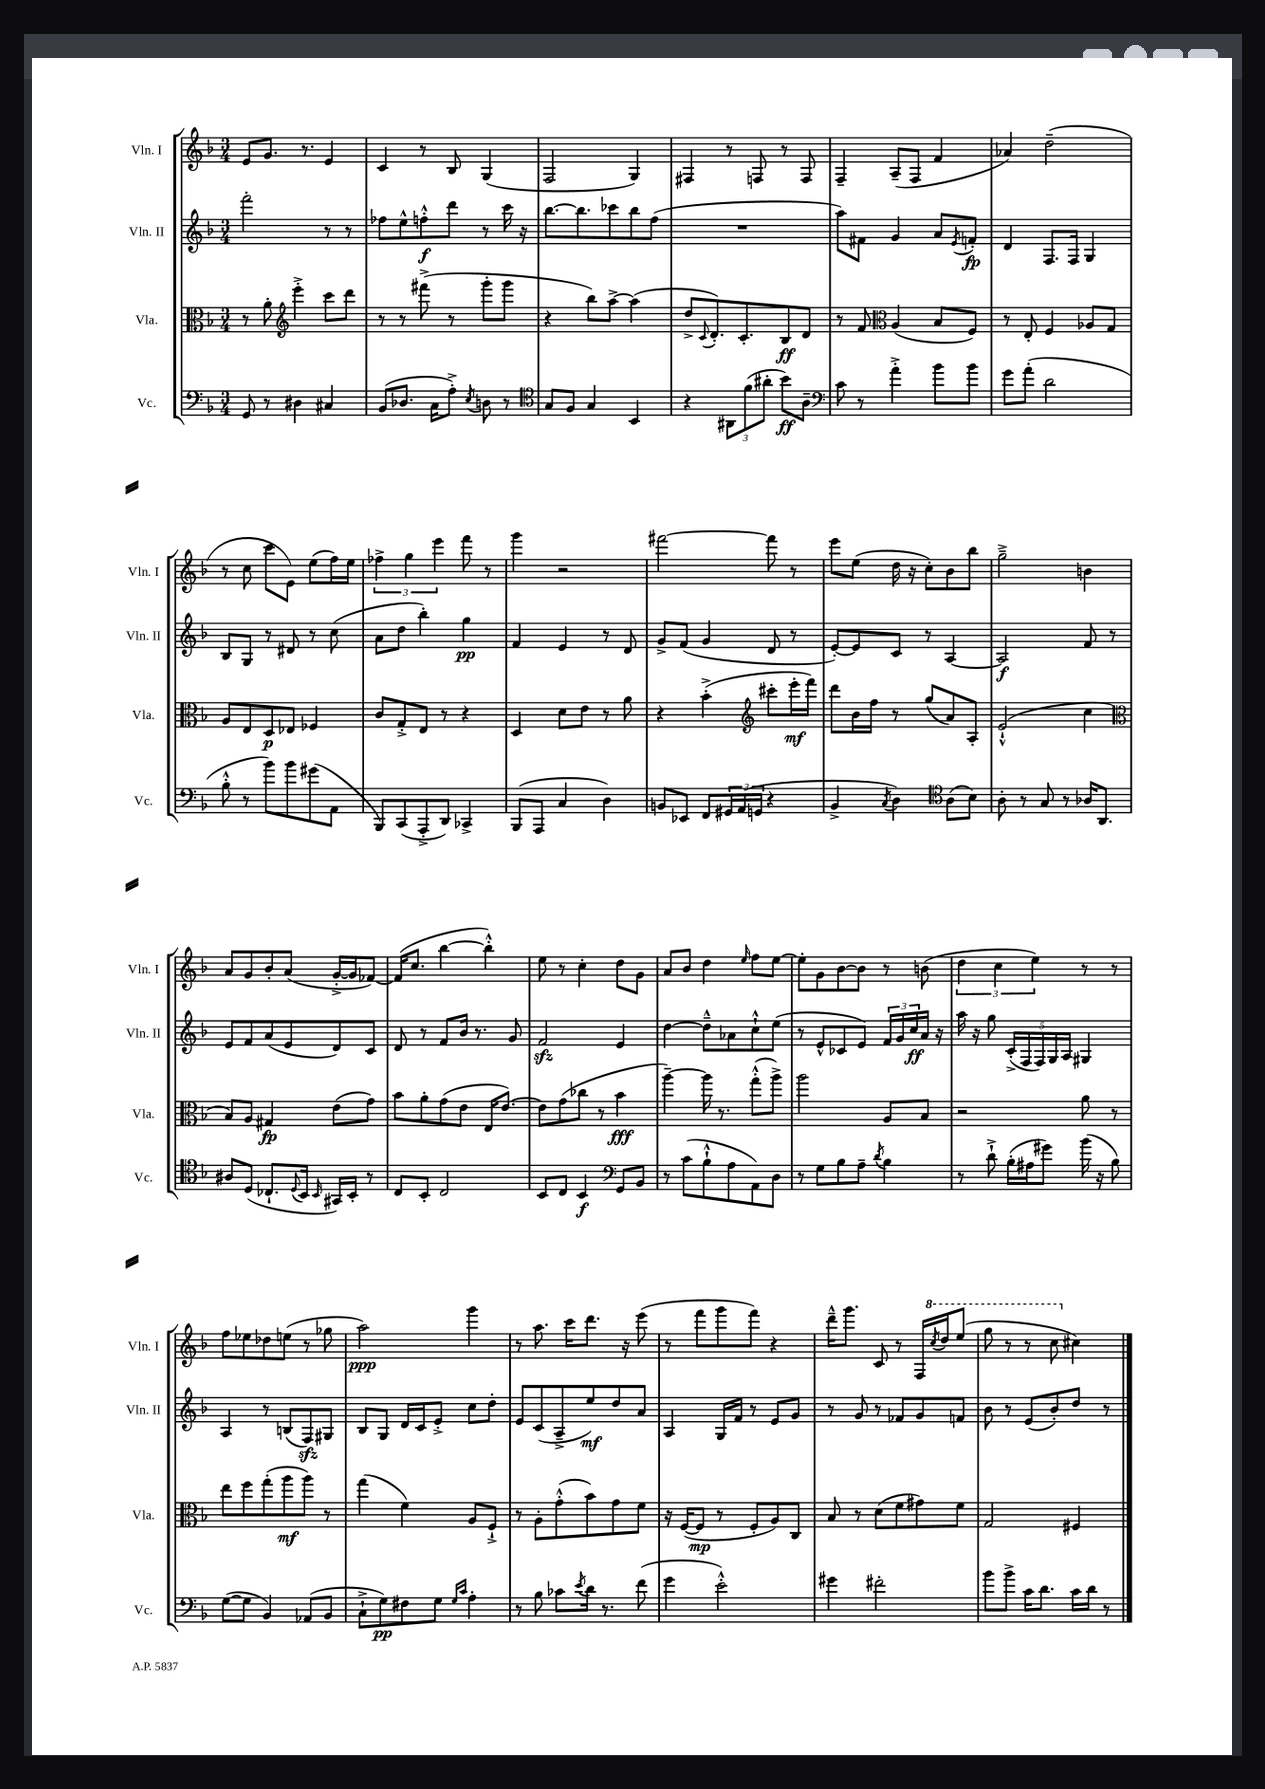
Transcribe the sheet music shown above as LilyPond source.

<<
\new StaffGroup <<
\new Staff = "s0" \with { instrumentName = "Vln. I" shortInstrumentName = "Vln. I" } {
    \clef treble \key f \major \numericTimeSignature \time 3/4
    e'8 g'8. r8. e'4 |
    c'4 r8 bes8 g4( |
    f2 g4) |
    fis4 r8 f8 r8 f8 |
    f4-- a8--( f8 f'4 |
    aes'4) d''2--( |
    r8 c''8 c'''8 e'8) e''8( f''16) e''16 |
    \tuplet 3/2 { fes''4-> g''4 e'''4 } f'''8 r8 |
    g'''4 r2 |
    fis'''2~ fis'''8 r8 |
    e'''8 e''8( d''16 r16 c''8-.) bes'8 bes''8 |
    g''2---> b'4 |
    a'8 g'8 bes'8-. a'8( g'16~-.-> g'16 fes'8~) |
    fes'16( c''8. bes''4~ bes''4-.-^) |
    e''8 r8 c''4-. d''8 g'8 |
    a'8 bes'8 d''4 \grace { e''16 } f''8 e''8~ |
    e''8-. g'8 bes'8~ bes'8 r8 b'8( |
    \tuplet 3/2 { d''4 c''4 e''4) } r8 r8 |
    f''8 ees''8 des''8 e''8( r8 ges''8 |
    a''2\ppp) g'''4 |
    r8 a''8. c'''16 d'''8. r16 e'''8( |
    r8 f'''8 g'''8 f'''8) r4 |
    d'''16---^ g'''8. c'8 r8 f16 \ottava #1 \acciaccatura { c'''8 } d'''16 e'''8( |
    g'''8 r8 r8 c'''8 \ottava #0 cis''4) \bar "|." |
}
\new Staff = "s1" \with { instrumentName = "Vln. II" shortInstrumentName = "Vln. II" } {
    \clef treble \key f \major \numericTimeSignature \time 3/4
    f'''2-. r8 r8 |
    fes''8 e''8-^ f''8-.-^\f d'''8 r8 c'''16 r16 |
    bes''8.~ bes''8. ces'''8 bes''8 f''8( |
    R2. |
    a''8) fis'8 g'4 a'8 \acciaccatura { e'8 } f'8-.\fp |
    d'4 f8. f16 g4 |
    bes8 g8 r8 dis'8 r8 c''8( |
    a'8 d''8 bes''4-.) g''4\pp |
    f'4 e'4 r8 d'8 |
    g'8-> f'8( g'4 d'8 r8 |
    e'8~-.) e'8 c'8 r8 a4~ |
    a2\f f'8 r8 |
    e'8 f'8 a'8( e'8 d'8) c'8 |
    d'8 r8 f'8 bes'16 r8. g'8 |
    f'2\sfz e'4 |
    d''4~ d''8---^ aes'8 c''8-!-^ e''8( |
    r8 e'8-^ ces'8 e'8) \tuplet 3/2 { f'16 g'16 c''16\ff } a'16 r16 |
    a''16 r16 g''8 \tuplet 5/4 { c'16-.->( f16 f16) g16 a16 } gis4 |
    a4 r8 b8( f8\sfz) gis8 |
    bes8 g8 d'16 c'16 e'8-.-> c''8 d''8-. |
    e'8 c'8( a8---> e''8\mf) d''8 a'8 |
    a4 g16 f'16 r8 e'8 g'8 |
    r8 g'8 r8 fes'8 g'8 f'8 |
    bes'8 r8 e'8( bes'8-.) d''8 r8 \bar "|." |
}
\new Staff = "s2" \with { instrumentName = "Vla." shortInstrumentName = "Vla." } {
    \clef alto \key f \major \numericTimeSignature \time 3/4
    r8 a'8-. \clef treble e'''4-.-> c'''8 d'''8 |
    r8 r8 fis'''8->( r8 g'''8-. g'''8 |
    r4 bes''8) a''8~-> a''4( |
    d''8-> \appoggiatura { c'8 } d'8.-.) c'8.-. bes8\ff d'8 |
    r8 f'8 \clef alto a4( bes8 f8) |
    r8 e8-. f4 aes8 g8 |
    a8 e8 d8\p ees8 fes4 |
    c'8 g8-.-> e8 r8 r4 |
    d4 d'8 e'8 r8 a'8 |
    r4 bes'4-.->( \clef treble cis'''8-. e'''16-.\mf f'''16) |
    d'''8 bes'16 f''16 r8 g''8( a'8) a8-. |
    e'2-!-^( c''4 |
    \clef alto bes8) a8 gis4\fp e'8( g'8) |
    bes'8 a'8-. g'8( e'8 e16 e'8.~) |
    e'8 g'8( ces''8 r8 bes'4\fff |
    a''4~--) a''16 r8. g''8-.-^( a''8->) |
    a''2 a8 bes8 |
    r2 a'8 r8 |
    e''8 f''8 g''8-.( a''8\mf a''8) r8 |
    g''4( f'4) a8 f8-!-> |
    r8 a8-. g'8-.-^( bes'8) g'8 f'8 |
    r16 f16~( f8\mp r8 f8-. a8) c8 |
    bes8 r8 d'8( f'8 gis'8) f'8 |
    g2 fis4 \bar "|." |
}
\new Staff = "s3" \with { instrumentName = "Vc." shortInstrumentName = "Vc." } {
    \clef bass \key f \major \numericTimeSignature \time 3/4
    g,8 r8 dis4 cis4 |
    bes,8( des8. c16 a8-.->) \acciaccatura { e8 } d8 r8 |
    \clef tenor g8 f8 g4 bes,4 |
    r4 \tuplet 3/2 { ais,8 f'8( ais'8-. } bes'8\ff) a8-- |
    \clef bass c'8 r8 a'4-.-> bes'8 bes'8 |
    g'8 a'8-.( d'2 |
    bes8-.-^ r8 bes'8) bes'8 gis'8( a,8 |
    bes,,8) c,8( a,,8-.-> d,8) ces,4-> |
    bes,,8( a,,8 c4 d4) |
    b,8 ees,8 f,8 \tuplet 3/2 { gis,16 a,16( g,16 } r4 |
    bes,4-> \acciaccatura { c8 } d4) \clef tenor a8( bes8) |
    a8-. r8 g8 r8 aes16 a,8. |
    ais8 d8( ces8.-! \appoggiatura { d8 } bes,16 \grace { bes,16 } gis,16) bes,16-. r8 |
    c8 bes,8-. c2 |
    bes,8 c8 bes,4\f \clef bass g,8 bes,8 |
    r8 c'8( bes8-!-^ a8 a,8) d8 |
    r8 g8 bes8 a8-- \acciaccatura { d'8 } bes4 |
    r8 d'8-!-> bes16-.( ais16 gis'8) bes'16( r16 bes8) |
    g8~( g8 bes,4) aes,8( bes,8 |
    c8-!-> g8\pp) fis8 g8 \grace { g16 c'16 } a4-. |
    r8 bes8 ces'8 \acciaccatura { e'8 } d'16 r8. f'8( |
    g'4 e'2-.-^) |
    gis'4 fis'2-. |
    bes'8 bes'8-> c'16 d'8. c'16 d'16 r8 \bar "|." |
}
>>
>>
\layout { \context { \Score \remove "Bar_number_engraver" } }
